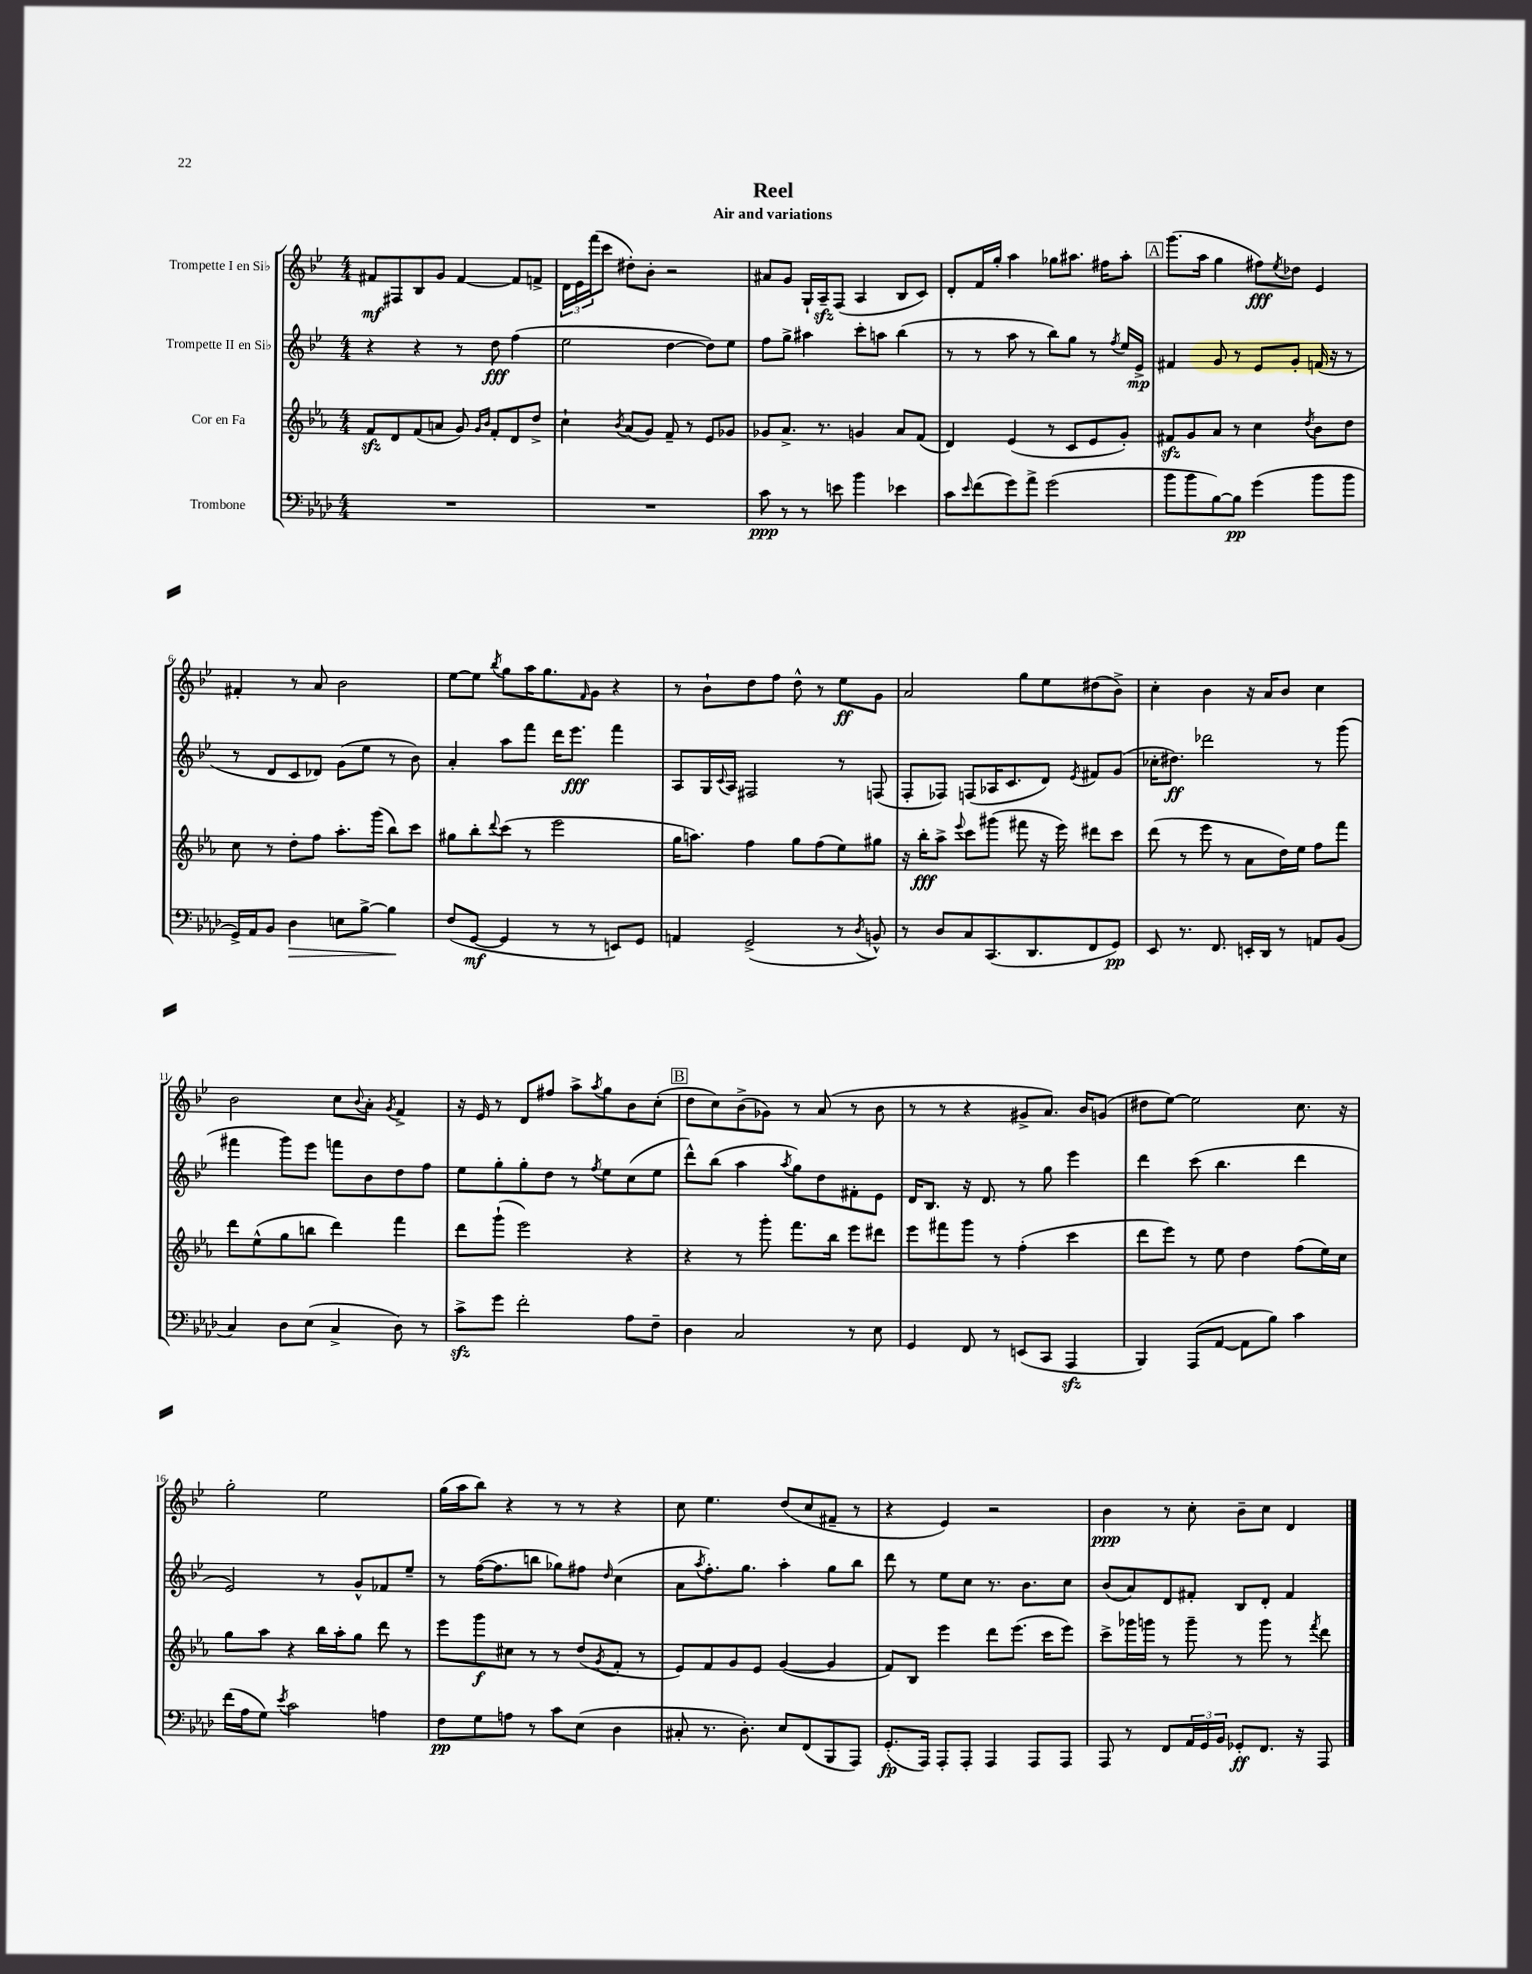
\header { title = "Reel" subtitle = "Air and variations" }
<<
\new StaffGroup <<
\new Staff = "s0" \with { instrumentName = "Trompette I en Sib" } {
    \clef treble \key bes \major \numericTimeSignature \time 4/4
    fis'8\mf fis8 bes8 g'8 fis'4~ fis'8 f'8-> |
    \tuplet 3/2 { d'16 ees'16 f'''16( } c'''8 dis''8-.) bes'8-. r2 |
    ais'8 g'8 g16-! a16--\sfz f8( a4 bes8 c'8) |
    d'8-. f'16 g''16-. a''4 ges''8 ais''8. fis''16 ais''8-. |
    \mark \markup { \box "A" } g'''8.( a''16 g''4 fis''8\fff) \acciaccatura { ees''8 } des''8 ees'4 |
    fis'4-. r8 a'8 bes'2 |
    ees''8~ ees''8 \acciaccatura { bes''8 } g''8 a''16 g''8. \grace { f'16 } g'8 r4 |
    r8 bes'8-! d''8 f''8 d''8-^ r8 ees''8\ff g'8 |
    a'2 g''8 ees''8 dis''8( bes'8->) |
    c''4-. bes'4 r16 a'16 bes'8 c''4 |
    bes'2 c''8 \appoggiatura { bes'8 } a'8-. \acciaccatura { g'8 } f'4-> |
    r16 ees'16 r8 d'8 fis''8 a''8-> \acciaccatura { a''8 } g''8 bes'8 c''8-.( |
    \mark \markup { \box "B" } d''8 c''8) bes'8->( ges'8) r8 a'8( r8 bes'8 |
    r8 r8 r4 gis'8-> a'8.) bes'16 g'8( |
    dis''8 ees''8~) ees''2 c''8. r16 |
    g''2-. ees''2 |
    g''16( a''16 bes''8) r4 r8 r8 r4 |
    c''8 ees''4. d''8( c''8 fis'8-- r8 |
    r4 ees'4) r2 |
    bes'4\ppp r8 c''8-. bes'8-- c''8 d'4 \bar "|." |
}
\new Staff = "s1" \with { instrumentName = "Trompette II en Sib" } {
    \clef treble \key bes \major \numericTimeSignature \time 4/4
    r4 r4 r8 d''8\fff f''4( |
    ees''2 d''4~ d''8) ees''8 |
    f''8 g''8-> ais''4 c'''8-. a''8 bes''4( |
    r8 r8 a''8 r8 bes''8) g''8 r8 \acciaccatura { f''8 } ees''16 ees'16->\mp |
    \mark \markup { \box "A" } fis'4 g'8 r8 ees'8 g'8-. f'16( r16 r8 |
    r8 d'8 c'8 des'8) g'8( ees''8 r8 bes'8) |
    a'4-. a''8 f'''8 d'''16 ees'''8.\fff f'''4 |
    a8 g16 \appoggiatura { c'8 } a16 fis2 r8 f8( |
    f8-. fes8) f8( aes16 c'8. d'8) \acciaccatura { ees'8 } fis'8 g'8( |
    ces''16-. dis''8.\ff) des'''2 r8 g'''8( |
    fis'''4 g'''8) ees'''8 f'''8 bes'8 d''8 f''8 |
    ees''8 g''8-. g''8-. d''8 r8 \acciaccatura { f''8 } ees''8 c''8( ees''8 |
    \mark \markup { \box "B" } d'''8-^) bes''8( a''4 \acciaccatura { a''8 } g''8) d''8 fis'8-. ees'8 |
    d'16 bes8. r16 d'8. r8 g''8 ees'''4 |
    d'''4 c'''8( bes''4. d'''4 |
    ees'2) r8 g'8-^ fes'8 ees''8-- |
    r8 f''16~( f''8. b''8 ges''8) fis''8 \grace { d''16 } c''4( |
    a'8 \acciaccatura { a''8 } f''8.-.) g''8. a''4-. g''8 bes''8 |
    d'''8 r8 ees''8 c''8 r8. bes'8. c''8 |
    bes'8( a'8) d'8 fis'8-. bes8 d'8-. fis'4 \bar "|." |
}
\new Staff = "s2" \with { instrumentName = "Cor en Fa" } {
    \clef treble \key ees \major \numericTimeSignature \time 4/4
    f'8\sfz d'8 f'8( a'8 g'8) \grace { g'16 bes'16 } f'8-. d'8 d''8-> |
    c''4-! \acciaccatura { bes'8 } aes'8( g'8) f'8-- r8 ees'8 ges'8 |
    ges'8 aes'8.-> r8. g'4 aes'8 f'8( |
    d'4) ees'4( r8 c'8 ees'8 g'8-.) |
    \mark \markup { \box "A" } fis'8\sfz g'8 aes'8 r8 c''4 \acciaccatura { d''8 } bes'8 d''8 |
    c''8 r8 d''8-. f''8 aes''8.-. g'''16( bes''8) c'''8 |
    gis''8 bes''8-. \appoggiatura { d'''8 } c'''8( r8 ees'''2 |
    g''16 a''8.) f''4 g''8 f''8( ees''8) gis''8 |
    r16 bes''16-.\fff aes''8-> \appoggiatura { ees'''8 } c'''8 gis'''8( fis'''8 r16 ees'''16) dis'''8 c'''8 |
    d'''8( r8 ees'''8 r8 aes'8 d''16) ees''16 f''8 f'''8 |
    d'''8 ees''8-^( g''8 b''8 d'''4) f'''4 |
    d'''8 g'''8-!( ees'''2) r4 |
    \mark \markup { \box "B" } r4 r8 g'''8-. f'''8. bes''16 ees'''8 dis'''8 |
    ees'''8 fis'''8 g'''8 r8 f''4-.( c'''4 |
    d'''8 ees'''8) r8 ees''8 d''4 f''8( ees''16) c''16 |
    g''8 aes''8 r4 bes''16 aes''16-. g''8 d'''8 r8 |
    ees'''8 g'''8\f cis''8 r8 r8 d''8( \acciaccatura { g'8 } f'8-. r8 |
    ees'8) f'8 g'8 ees'8 g'4~( g'4 |
    f'8) bes8 ees'''4 d'''8 ees'''8.( c'''16 ees'''8) |
    c'''8-> ges'''16 g'''16 r8 g'''8-- r8 g'''8 r8 \acciaccatura { f'''8 } d'''8 \bar "|." |
}
\new Staff = "s3" \with { instrumentName = "Trombone" } {
    \clef bass \key aes \major \numericTimeSignature \time 4/4
    R1 |
    R1 |
    c'8\ppp r8 r8 e'8 bes'4 ees'4 |
    c'8 \grace { ees'16 } f'8( g'8) aes'8-> g'2( |
    \mark \markup { \box "A" } bes'8 bes'8 bes8~) bes8\pp g'4( bes'8 bes'8 |
    g,16->) aes,16 bes,8 des4\> e8 bes8~-> bes4\! |
    f8( g,8~\mf g,4 r8 r8 e,8) g,8 |
    a,4 g,2->( r8 \acciaccatura { des8 } b,8-^) |
    r8 des8 c8 c,8.( des,8. f,8 g,8\pp) |
    ees,8 r8. f,8. e,16-. des,16 r8 a,8 bes,8( |
    c4) des8 ees8( c4-> des8) r8 |
    c'8->\sfz g'8 f'2-. aes8 f8-- |
    \mark \markup { \box "B" } des4 c2 r8 ees8 |
    g,4 f,8 r8 e,8( c,8 aes,,4\sfz |
    bes,,4) aes,,8( aes,8~ aes,8 bes8) c'4 |
    f'16( aes16 g8) \acciaccatura { ees'8 } c'2 a4 |
    f8\pp g8 a8 r8 c'8 ees8( des4 |
    cis8-. r8. des8.-.) ees8 f,8( bes,,8 aes,,8) |
    g,8.-.\fp( aes,,16) aes,,8-. aes,,8-. aes,,4 aes,,8 aes,,8 |
    aes,,8 r8 f,8 \tuplet 3/2 { aes,16 g,16 bes,16 } ges,8-.\ff f,8. r16 aes,,8 \bar "|." |
}
>>
>>
